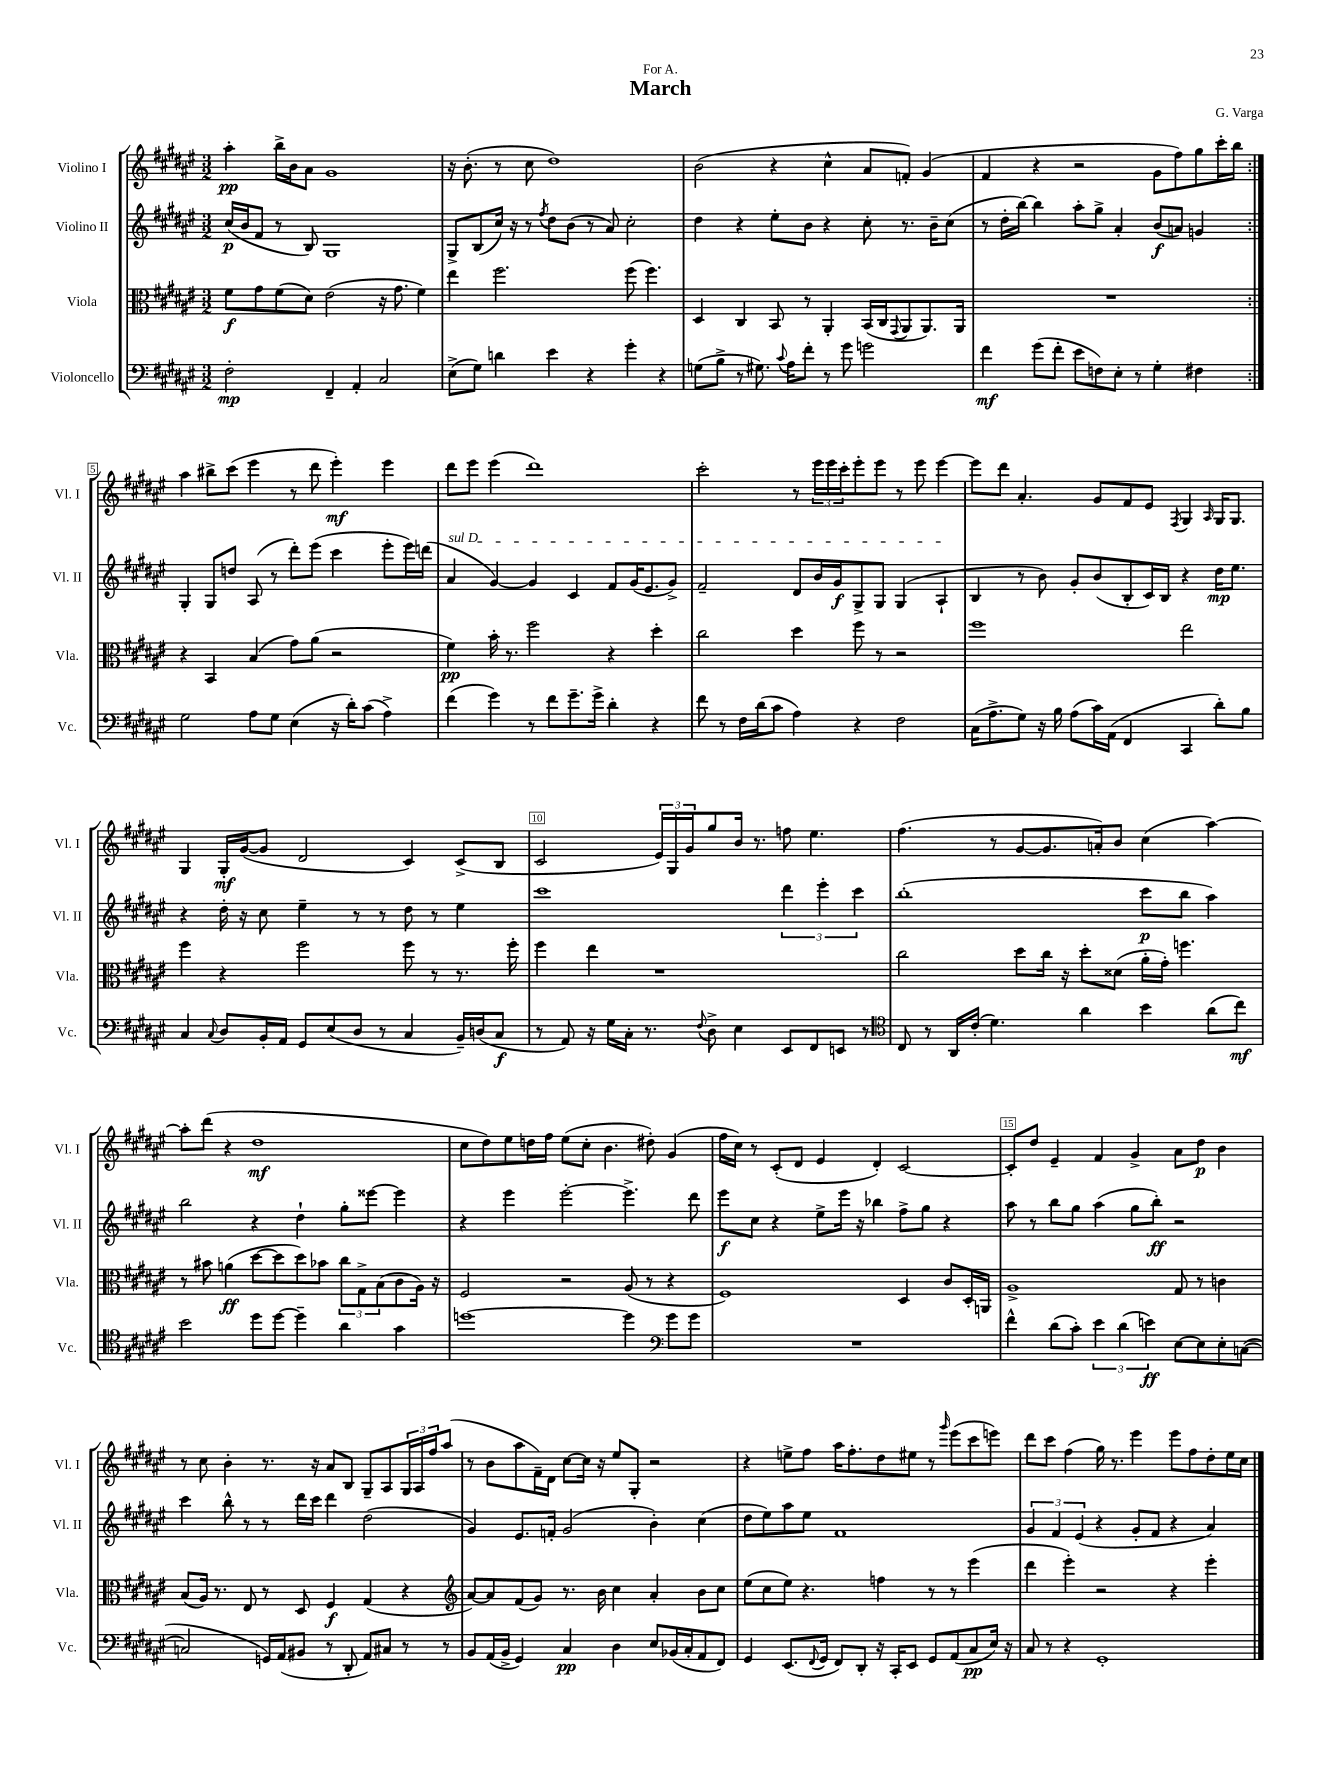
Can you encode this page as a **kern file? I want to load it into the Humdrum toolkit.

**kern	**dynam	**kern	**dynam	**kern	**dynam	**kern	**dynam
*part4	*part4	*part3	*part3	*part2	*part2	*part1	*part1
*staff4	*staff4	*staff3	*staff3	*staff2	*staff2	*staff1	*staff1
*I"Violoncello	*	*I"Viola	*	*I"Violino II	*	*I"Violino I	*
*I'Vc.	*	*I'Vla.	*	*I'Vl. II	*	*I'Vl. I	*
*clefF4	*	*clefC3	*	*clefG2	*	*clefG2	*
*k[f#c#g#d#a#e#]	*	*k[f#c#g#d#a#e#]	*	*k[f#c#g#d#a#e#]	*	*k[f#c#g#d#a#e#]	*
*M3/2	*	*M3/2	*	*M3/2	*	*M3/2	*
=1	=1	=1	=1	=1	=1	=1	=1
2F#'\	mp	8f#\L	f	(16cc#/LL	p	4aa#'\	pp
.	.	.	.	16b/J	.	.	.
.	.	8g#\	.	8f#/J	.	.	.
.	.	(8f#\	.	8r	.	16bb^\LL	.
.	.	.	.	.	.	16b\J	.
.	.	8d#\J)	.	8B/)	.	8a#\J	.
4FF#~/	.	(2e#\	.	1G#	.	1g#	.
4AA#'/	.	.	.	.	.	.	.
2C#/	.	16r	.	.	.	.	.
.	.	8.g#\	.	.	.	.	.
.	.	4f#\)	.	.	.	.	.
=2	=2	=2	=2	=2	=2	=2	=2
(8E#^\L	.	4ee#\	.	8G#^/L	.	16r	.
.	.	.	.	.	.	(8.b'\	.
8G#\J)	.	.	.	(8B/	.	.	.
4dn\	.	2.ff#\	.	16cc#/Jk)	.	8r	.
.	.	.	.	16r	.	.	.
.	.	.	.	8r	.	8cc#\	.
.	.	.	.	8qff#/	.	.	.
4e#\	.	.	.	8dd#\L	.	1dd#)	.
.	.	.	.	(8b\J	.	.	.
4r	.	.	.	8r	.	.	.
.	.	.	.	8a#/)	.	.	.
4g#'\	.	(8ff#\	.	2cc#'\	.	.	.
.	.	4.ff#\)	.	.	.	.	.
4r	.	.	.	.	.	.	.
=3	=3	=3	=3	=3	=3	=3	=3
(8Gn\L	.	4D#/	.	4dd#\	.	(2b\	.
8B^\J	.	.	.	.	.	.	.
8r	.	4C#/	.	4r	.	.	.
8.G#X\)	.	.	.	.	.	.	.
.	.	8BB/	.	8ee#'\L	.	4r	.
8qqc#/	.	.	.	.	.	.	.
16A#\KL	.	.	.	.	.	.	.
8f#'\J	.	8r	.	8b\J	.	.	.
8r	.	4AA#'/	.	4r	.	4cc#^^\	.
8g#\	.	.	.	.	.	.	.
2gn\	.	(16BB/LL	.	8cc#'\	.	8a#/L	.
.	.	16C#/J	.	.	.	.	.
.	.	8qqGG#/	.	.	.	.	.
.	.	8AA#/	.	8.r	.	8fn'/J)	.
.	.	8.AA#/)	.	.	.	(4g#/	.
.	.	.	.	16b~\KL	.	.	.
.	.	.	.	(8cc#\J	.	.	.
.	.	16AA#/Jk	.	.	.	.	.
=4	=4	=4	=4	=4	=4	=4	=4
4f#\	mf	1.r	.	8r	.	4f#/	.
.	.	.	.	16dd#'\LL	.	.	.
.	.	.	.	[16bb\JJ)	.	.	.
(8g#\L	.	.	.	4bb\]	.	4r	.
8f#'\J	.	.	.	.	.	.	.
8e#\L	.	.	.	8aa#'\L	.	2r	.
8Fn\)	.	.	.	8gg#^\J	.	.	.
8E#'\J	.	.	.	4a#'/	.	.	.
8r	.	.	.	.	.	.	.
4G#'\	.	.	.	(8b/L	f	8g#\L	.
.	.	.	.	8an/J)	.	8ff#\)	.
4F#X\	.	.	.	4gn/	.	8gg#\	.
.	.	.	.	.	.	16ccc#'\L	.
.	.	.	.	.	.	16bb\JJ	.
!!LO:LB:g=z
=5:|!	=5:|!	=5:|!	=5:|!	=5:|!	=5:|!	=5:|!	=5:|!
2G#\	.	4r	.	4G#'/	.	4aa#\	.
.	.	4BB/	.	8G#/L	.	8bb#X^\L	.
.	.	.	.	8ddn/J	.	(8ccc#\J	.
8A#\L	.	(4B/	.	(8A#/	.	4eee#\	.
8G#\J	.	.	.	8r	.	.	.
(4E#\	.	8g#\L)	.	8ddd#'\L)	.	8r	.
.	.	(8a#\J	.	(8eee#\J	.	8ddd#\	.
16r	.	2r	.	4ccc#\	.	4eee#'\)	mf
16d#'\KL)	.	.	.	.	.	.	.
(8c#\J	.	.	.	.	.	.	.
4A#^\)	.	.	.	8eee#'\L	.	4eee#\	.
.	.	.	.	16eee#\L)	.	.	.
.	.	.	.	(16dddn\JJ	.	.	.
=6	=6	=6	=6	=6	=6	=6	=6
!	!	!	!	!LO:TX:a:i:t=sul D	!	!	!
(4f#\	.	4f#\)	pp	4a#/	.	8ddd#\L	.
.	.	.	.	.	.	8eee#\J	.
4g#\)	.	16b'\	.	[4g#/)	.	(4eee#\	.
.	.	8.r	.	.	.	.	.
8r	.	2ff#\	.	4g#/]	.	1ddd#)	.
8f#\L	.	.	.	.	.	.	.
8.g#~\	.	.	.	4c#/	.	.	.
16g#^\Jk	.	.	.	.	.	.	.
4d#'\	.	4r	.	8f#/L	.	.	.
.	.	.	.	(16g#/K	.	.	.
.	.	.	.	8.e#/	.	.	.
4r	.	4dd#'\	.	.	.	.	.
.	.	.	.	8g#^/J)	.	.	.
=7	=7	=7	=7	=7	=7	=7	=7
8f#\	.	2cc#\	.	2f#~/	.	2ccc#'\	.
8r	.	.	.	.	.	.	.
16F#\LL	.	.	.	.	.	.	.
(16d#\J	.	.	.	.	.	.	.
8c#\J	.	.	.	.	.	.	.
4A#\)	.	4dd#\	.	8d#/L	.	8r	.
.	.	.	.	16b/L	.	24eee#\LL	.
.	.	.	.	.	.	24eee#\	.
.	.	.	.	16g#/J	f	.	.
.	.	.	.	.	.	24ccc#'\J	.
4r	.	8ff#\	.	8G#^/	.	8eee#'\	.
.	.	8r	.	8G#/J	.	8eee#\J	.
2F#\	.	2r	.	(4G#/	.	8r	.
.	.	.	.	.	.	8eee#\	.
.	.	.	.	4A#`/	.	[4eee#\	.
=8	=8	=8	=8	=8	=8	=8	=8
(16C#\KL	.	1ff#	.	4B/	.	8eee#\L]	.
8.A#^\	.	.	.	.	.	.	.
.	.	.	.	.	.	8ddd#\J	.
8G#\J)	.	.	.	8r	.	4.a#'/	.
16r	.	.	.	8b\)	.	.	.
16B\	.	.	.	.	.	.	.
(8A#\L	.	.	.	8g#'/L	.	.	.
16c#\L)	.	.	.	(8b/	.	8g#/L	.
(16AA#\JJ	.	.	.	.	.	.	.
4FF#/	.	.	.	8B'/	.	8f#/	.
.	.	.	.	16c#/L)	.	8e#/J	.
.	.	.	.	16B/JJ	.	.	.
.	.	.	.	.	.	8qF#/	.
4CC#/	.	2ee#\	.	4r	.	4G#/	.
.	.	.	.	.	.	16qqA#/	.
8d#'\L)	.	.	.	16dd#\KL	mp	16G#/KL	.
.	.	.	.	8.ee#\J	.	8.G#/J	.
8B\J	.	.	.	.	.	.	.
!!LO:LB:g=z
=9	=9	=9	=9	=9	=9	=9	=9
4C#/	.	4ff#\	.	4r	.	4G#/	.
8qqC#/	.	.	.	.	.	.	.
8D#/L	.	4r	.	16dd#'\	.	16G#'/LL	mf
.	.	.	.	16r	.	([16g#/J	.
16BB'/L	.	.	.	8cc#\	.	8g#/J]	.
16AA#/JJ	.	.	.	.	.	.	.
8GG#/L	.	2ff#\	.	4ee#~\	.	2d#/	.
(8E#/	.	.	.	.	.	.	.
8D#/J	.	.	.	8r	.	.	.
8r	.	.	.	8r	.	.	.
4C#/	.	8ff#\	.	8dd#\	.	4c#/)	.
.	.	8r	.	8r	.	.	.
16BB~/LL)	.	8.r	.	4ee#\	.	(8c#^/L	.
(16Dn/J	.	.	.	.	.	.	.
8C#/J	f	.	.	.	.	8B/J	.
.	.	16ff#'\	.	.	.	.	.
=10	=10	=10	=10	=10	=10	=10	=10
8r	.	4ff#\	.	1ccc#	.	2c#/	.
8AA#/)	.	.	.	.	.	.	.
16r	.	4ee#\	.	.	.	.	.
16G#\LL	.	.	.	.	.	.	.
16C#'\JJ	.	.	.	.	.	.	.
8.r	.	.	.	.	.	.	.
.	.	1r	.	.	.	24e#/LL)	.
.	.	.	.	.	.	24G#/	.
.	.	.	.	.	.	24g#/J	.
8qqF#/	.	.	.	.	.	.	.
8D#^\	.	.	.	.	.	8gg#/	.
4E#\	.	.	.	.	.	16b/Jk	.
.	.	.	.	.	.	8.r	.
8EE#/L	.	.	.	6ddd#\	.	8ffn\	.
8FF#/	.	.	.	.	.	4.ee#\	.
.	.	.	.	6eee#'\	.	.	.
8EEn/J	.	.	.	.	.	.	.
.	.	.	.	6ccc#\	.	.	.
8r	.	.	.	.	.	.	.
=11	=11	=11	=11	=11	=11	=11	=11
*clefC4	*	*	*	*	*	*	*
8C#/	.	2cc#\	.	(1bb'	.	(4.ff#\	.
8r	.	.	.	.	.	.	.
16AA#/LL	.	.	.	.	.	.	.
(16c#'/JJ	.	.	.	.	.	.	.
4.d#\)	.	.	.	.	.	8r	.
.	.	8dd#\L	.	.	.	[8g#/L	.
.	.	16cc#\Jk	.	.	.	8.g#/]	.
.	.	16r	.	.	.	.	.
4a#\	.	8dd#'\L	.	.	.	.	.
.	.	.	.	.	.	16an'/k)	.
.	.	(8d##X\J	.	.	.	8b/J	.
4b\	.	16a#'\LL	.	8ccc#\L	p	(4cc#\	.
.	.	16g#'\JJ)	.	.	.	.	.
.	.	4.ffn\	.	8bb\J	.	.	.
(8a#\L	.	.	.	4aa#\)	.	[4aa#\)	.
8cc#\J)	mf	.	.	.	.	.	.
!!LO:LB:g=z
=12	=12	=12	=12	=12	=12	=12	=12
2b\	.	8r	.	2bb\	.	8aa#'\L]	.
.	.	8b#X\	.	.	.	(8ddd#\J	.
.	.	(4an\	ff	.	.	4r	.
8dd#\L	.	[8dd#\L	.	4r	.	1dd#	mf
[8dd#\J	.	8dd#\]	.	.	.	.	.
4dd#~\]	.	8dd#\)	.	4dd#`\	.	.	.
.	.	8b-X\J	.	.	.	.	.
4a#\	.	12cc#\L	.	8gg#'\L	.	.	.
.	.	12G#^\	.	.	.	.	.
.	.	.	.	[8eee##X\J	.	.	.
.	.	(12B\	.	.	.	.	.
4g#\	.	8c#\	.	4eee##\]	.	.	.
.	.	16A#\Jk)	.	.	.	.	.
.	.	16r	.	.	.	.	.
=13	=13	=13	=13	=13	=13	=13	=13
[1ddn	.	2F#/	.	4r	.	8cc#\L	.
.	.	.	.	.	.	8dd#\)	.
.	.	.	.	4eee#\	.	8ee#\	.
.	.	.	.	.	.	16ddn\L	.
.	.	.	.	.	.	16ff#\JJ	.
.	.	2r	.	[2eee#'\	.	(8ee#\L	.
.	.	.	.	.	.	8cc#'\J	.
.	.	.	.	.	.	4.b\	.
4dd\]	.	(8A#/	.	4.eee#^\]	.	.	.
.	.	8r	.	.	.	8dd#X'\)	.
*clefF4	*	*	*	*	*	*	*
8g#\L	.	4r	.	.	.	(4g#/	.
8g#\J	.	.	.	8ddd#\	.	.	.
=14	=14	=14	=14	=14	=14	=14	=14
1.r	.	1F#)	.	8eee#\L	f	16ff#\LL	.
.	.	.	.	.	.	16cc#\JJ)	.
.	.	.	.	8cc#\J	.	8r	.
.	.	.	.	4r	.	(8c#'/L	.
.	.	.	.	.	.	8d#/J	.
.	.	.	.	8ee#^\L	.	4e#/	.
.	.	.	.	16eee#\Jk	.	.	.
.	.	.	.	16r	.	.	.
.	.	.	.	4bb-X\	.	4d#'/)	.
.	.	4D#/	.	8ff#^\L	.	[2c#/	.
.	.	.	.	8gg#\J	.	.	.
.	.	8c#/L	.	4r	.	.	.
.	.	16D#'/L	.	.	.	.	.
.	.	16AAn/JJ	.	.	.	.	.
=15	=15	=15	=15	=15	=15	=15	=15
4f#^^\	.	1A#^	.	8aa#\	.	8c#'/L]	.
.	.	.	.	8r	.	8dd#/J	.
(8d#\L	.	.	.	8bb\L	.	4e#~/	.
8c#'\J)	.	.	.	8gg#\J	.	.	.
6e#\	.	.	.	(4aa#\	.	4f#/	.
(6d#\	.	.	.	.	.	.	.
.	.	.	.	8gg#\L	.	4g#^/	.
6en\)	ff	.	.	.	.	.	.
.	.	.	.	8bb'\J)	ff	.	.
[8E#\L	.	8G#/	.	2r	.	8a#\L	.
8E#\]	.	8r	.	.	.	8dd#\J	p
8E#'\	.	4cn\	.	.	.	4b\	.
([8Cn\J	.	.	.	.	.	.	.
!!LO:LB:g=z
=16	=16	=16	=16	=16	=16	=16	=16
2Cn/]	.	(8B/L	.	4ccc#\	.	8r	.
.	.	16A#/Jk)	.	.	.	8cc#\	.
.	.	8.r	.	.	.	.	.
.	.	.	.	8bb^^\	.	4b'\	.
.	.	8E#/	.	8r	.	.	.
16GGn/LL)	.	8r	.	8r	.	8.r	.
(16AA#/J	.	.	.	.	.	.	.
8BB#X/J	.	8D#/	.	16ddd#\LL	.	.	.
.	.	.	.	16ccc#\JJ	.	16r	.
8r	.	4F#/	f	4ddd#\	.	8a#/L	.
8DD#'/	.	.	.	.	.	8B/J	.
8AA#/L)	.	(4G#/	.	(2dd#\	.	8G#~/L	.
8C#X/J	.	.	.	.	.	8A#/	.
8r	.	4r	.	.	.	24G#/L	.
.	.	.	.	.	.	24A#/	.
.	.	.	.	.	.	24ff#/J	.
8r	.	.	.	.	.	(8aa#/J	.
=17	=17	=17	=17	=17	=17	=17	=17
*	*	*clefG2	*	*	*	*	*
8BB/L	.	[8a#/L)	.	4g#/)	.	8r	.
(16AA#/L	.	8a#/]	.	.	.	8b\L	.
16BB^/JJ	.	.	.	.	.	.	.
4GG#/)	.	(8f#/	.	8.e#/L	.	8aa#\	.
.	.	8g#/J)	.	.	.	16f#~\L)	.
.	.	.	.	16fn'/Jk	.	16d#\JJ	.
4C#/	pp	8.r	.	(2g#/	.	[8cc#\L	.
.	.	.	.	.	.	16cc#\Jk]	.
.	.	16b\	.	.	.	16r	.
4D#\	.	4cc#\	.	.	.	8ee#/L	.
.	.	.	.	.	.	8G#'/J	.
8E#/L	.	4a#'/	.	4b'\)	.	2r	.
(16BB-X/L	.	.	.	.	.	.	.
16C#'/J	.	.	.	.	.	.	.
8AA#/	.	8b\L	.	(4cc#\	.	.	.
8FF#/J)	.	8cc#\J	.	.	.	.	.
=18	=18	=18	=18	=18	=18	=18	=18
4GG#/	.	(8ee#\L	.	8dd#\L	.	4r	.
.	.	8cc#\	.	8ee#\)	.	.	.
(8.EE#/L	.	8ee#\J)	.	8aa#\	.	8een^\L	.
.	.	4.r	.	8ee#\J	.	8ff#\J	.
8qqFF#/	.	.	.	.	.	.	.
16GG#/Jk	.	.	.	.	.	.	.
8FF#/L)	.	.	.	1f#	.	16aa#\KL	.
.	.	.	.	.	.	8.ff#'\	.
8DD#'/J	.	.	.	.	.	.	.
16r	.	4ffn\	.	.	.	8dd#\	.
16CC#'/KL	.	.	.	.	.	.	.
8EE#/J	.	.	.	.	.	8ee#X\J	.
8GG#/L	.	8r	.	.	.	8r	.
.	.	.	.	.	.	16qqggg#/	.
(8AA#/	.	8r	.	.	.	(8eee#\L	.
8C#/	pp	(4eee#\	.	.	.	8ccc#\	.
16E#/Jk)	.	.	.	.	.	8eeen\J)	.
16r	.	.	.	.	.	.	.
=19	=19	=19	=19	=19	=19	=19	=19
8C#/	.	4ddd#\	.	6g#/	.	8ddd#\L	.
8r	.	.	.	.	.	8ccc#\J	.
.	.	.	.	6f#/	.	.	.
4r	.	4eee#'\)	.	.	.	(4ff#\	.
.	.	.	.	(6e#/	.	.	.
1GG#'	.	2r	.	4r	.	16gg#\)	.
.	.	.	.	.	.	8.r	.
.	.	.	.	8g#'/L	.	4eee#\	.
.	.	.	.	8f#/J	.	.	.
.	.	4r	.	4r	.	8eee#\L	.
.	.	.	.	.	.	8ff#\	.
.	.	4eee#'\	.	4a#/)	.	8dd#'\	.
.	.	.	.	.	.	16ee#\L	.
.	.	.	.	.	.	16cc#\JJ	.
==	==	==	==	==	==	==	==
*-	*-	*-	*-	*-	*-	*-	*-
